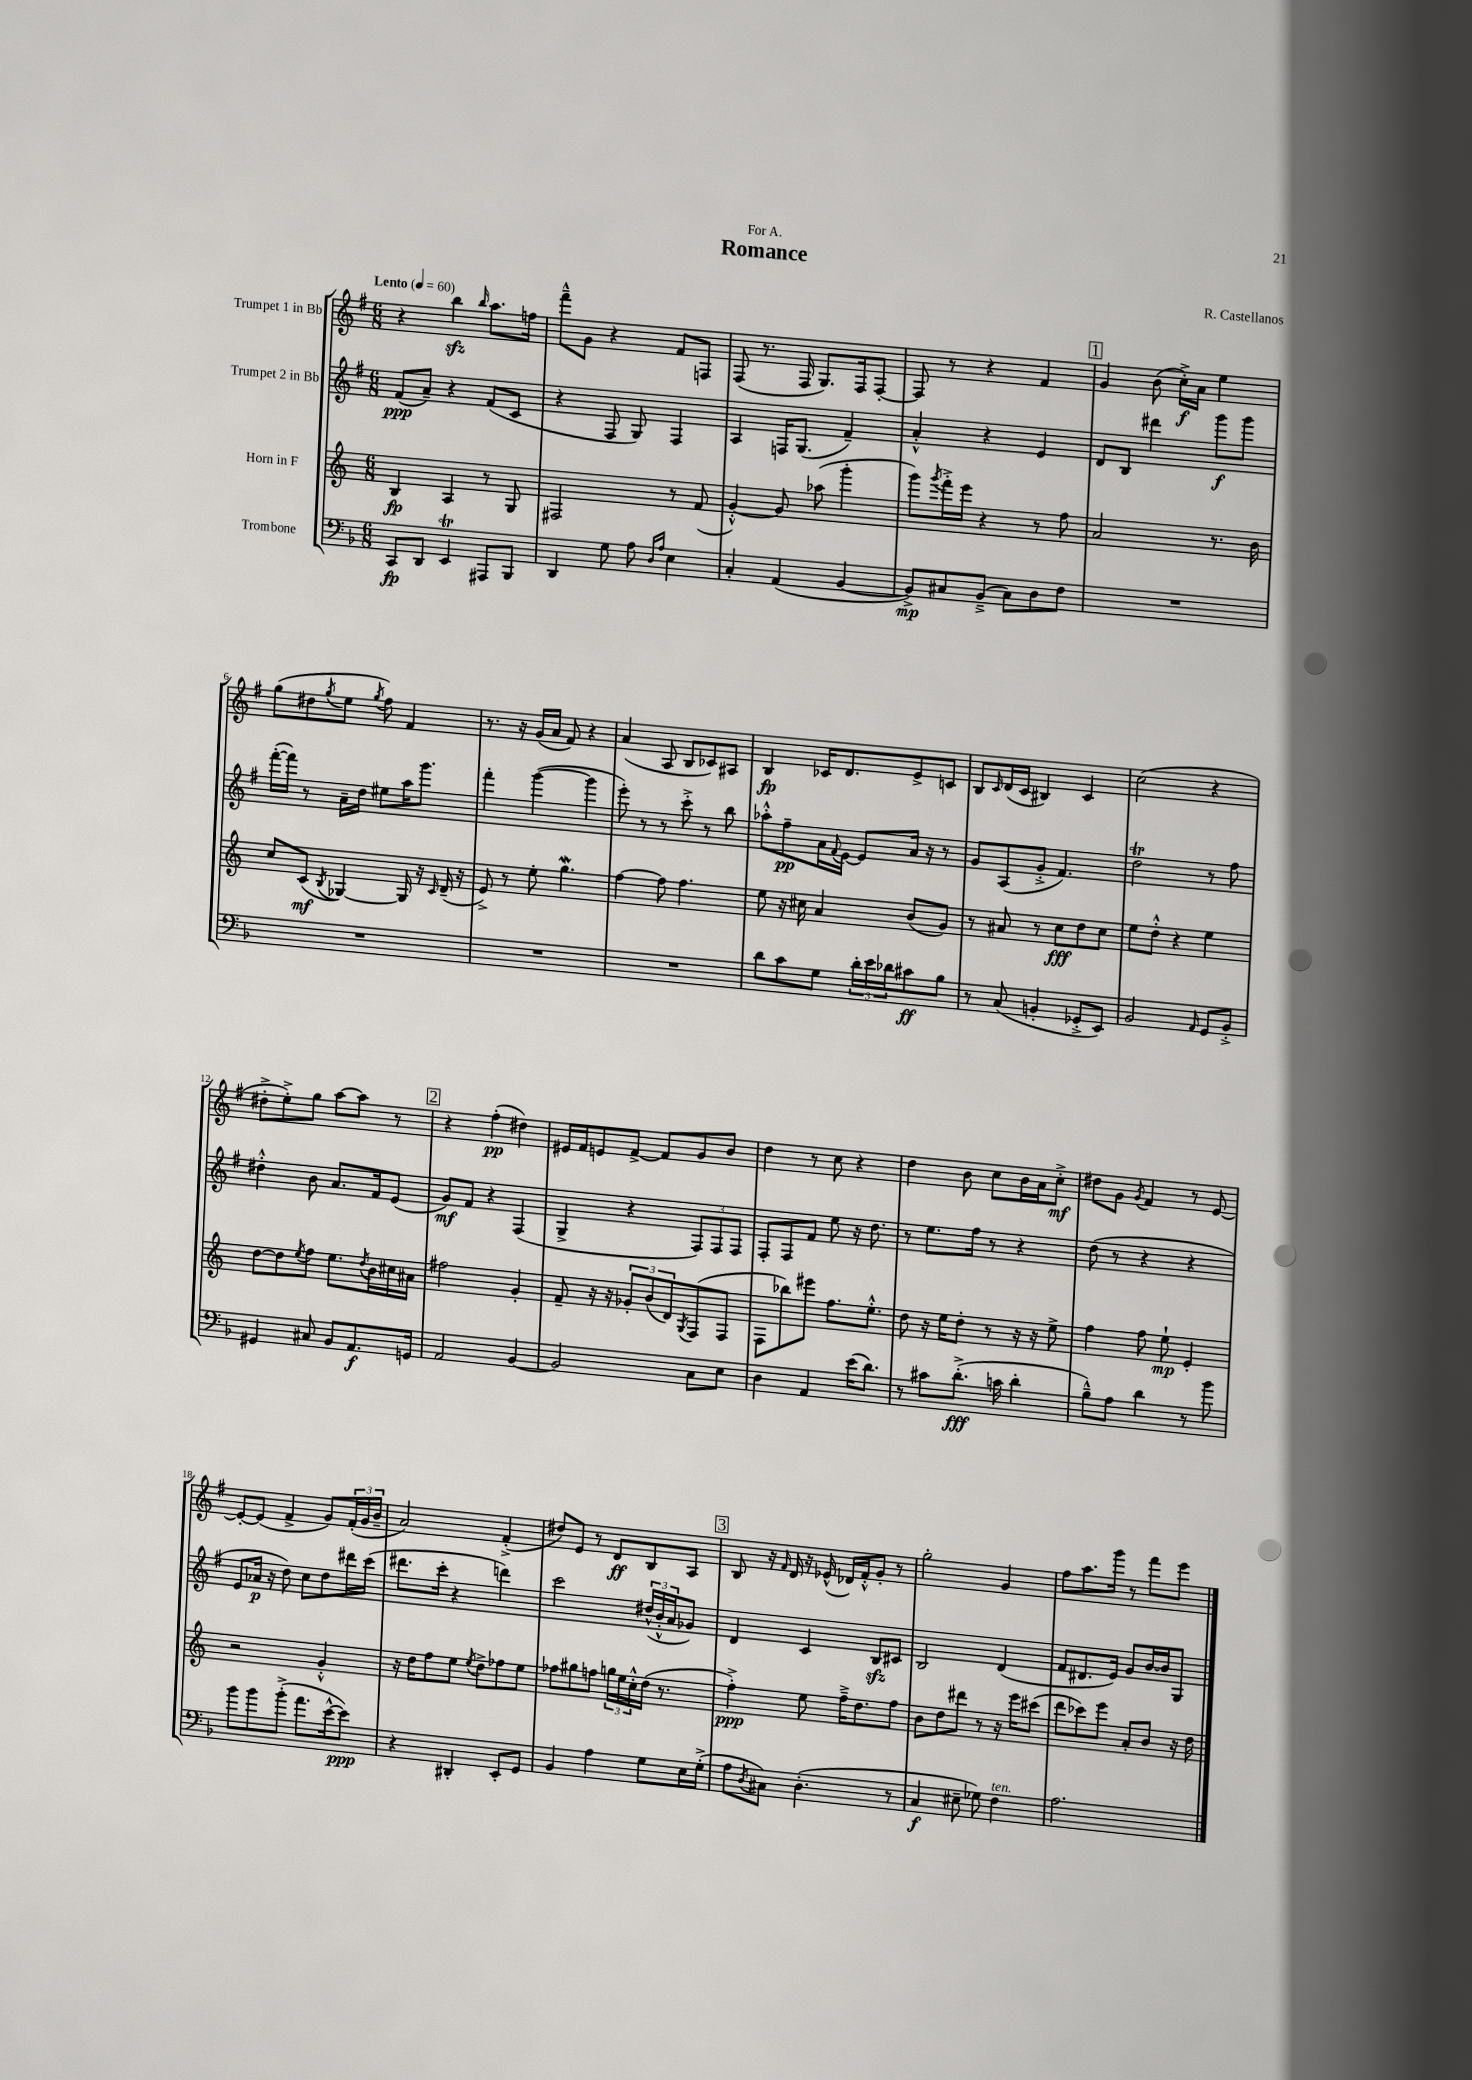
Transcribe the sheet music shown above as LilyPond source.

\header { title = "Romance" composer = "R. Castellanos" dedication = "For A." }
<<
\new StaffGroup <<
\new Staff = "s0" \with { instrumentName = "Trumpet 1 in Bb" } {
    \clef treble \key g \major \numericTimeSignature \time 6/8 \tempo "Lento" 4 = 60
    r4 b''4\sfz \grace { b''16 } a''8. f''16 |
    fis'''8---^ g'8 r4 fis'8 f8 |
    fis8( r8. fis16 g8.) fis16 fis8~-. |
    fis8 r8 r4 fis'4 |
    \mark \markup { \box "1" } g'4 b'8( c''16-.->\f) a'16 e''4 |
    g''8( dis''8 \acciaccatura { g''8 } e''8 \acciaccatura { g''8 } fis''8) fis'4 |
    r8. r16 g'16( a'16 fis'8) r4 |
    a'4( a8 b8 ces'8) ais8 |
    b4\fp ces'16 d'8. e'8-> c'8 |
    b8 \grace { c'16 } d'16( c'16 bis4) c'4 |
    c''2( r4 |
    dis''8-.-> e''8-.->) g''8 a''8~ a''8 r8 |
    \mark \markup { \box "2" } r4 fis''4-.\pp( dis''4) |
    eis'16 fis'16 e'8 fis'8~-> fis'8 g'8 b'8 |
    d''4 r8 c''8 r4 |
    d''4 b'8 c''8 b'16 a'16 c''8-.->\mf |
    dis''8 g'8 \acciaccatura { g'8 } fis'4 r8 e'8~ |
    e'8~-. e'8( fis'4-> g'8) \tuplet 3/2 { fis'16-.( g'16 b'16-- } |
    a'2) fis'4-.->( |
    dis''8) e'8 r8 d'8\ff b8 a8 |
    \mark \markup { \box "3" } b8 r16 \grace { fis'16 } d'16 r16 ees'16-^( des'16) fis'16-.-^ g'8-. r8 |
    g''2-. g'4 |
    fis''8 a''8. g'''16 r8 fis'''8 e'''8 \bar "|." |
}
\new Staff = "s1" \with { instrumentName = "Trumpet 2 in Bb" } {
    \clef treble \key g \major \numericTimeSignature \time 6/8
    fis'8\ppp( a'8--) r4 fis'8( c'8 |
    r4 fis8 g8) fis4 |
    a4 f16 g8.( fis'4--) |
    a'4-.-^ r4 e'4 |
    \mark \markup { \box "1" } d'8 b8 dis'''4 g'''8\f g'''8 |
    fis'''16~-.( fis'''16) r8 a'16-- d''16 eis''8 a''16 g'''8. |
    fis'''4-. g'''4~( g'''4 |
    e'''8-.) r8 r8 c'''8-.-> r8 b''8 |
    aes''8-.-^ fis''8--\pp a'16 \appoggiatura { fis'8 } e'16~ e'8 a'16 r16 r8 |
    g'8 a8( g'8-.-> fis'4.) |
    d''2\trill r8 fis''8 |
    dis''4-.-^ b'8 a'8. fis'16 e'8( |
    \mark \markup { \box "2" } g'8\mf) fis'8 r4 fis4( |
    g4-> r4 \tuplet 3/2 { fis8) fis8 fis8 } |
    fis8-. fis8 fis'8 e''8 r16 d''8. |
    r8 e''8. fis''16 r8 r4 |
    d''8( r8 r4 r4 |
    e'8 aes'16\p r16 d''8) c''8 d''8 dis'''16 c'''16( |
    dis'''8. c'''16-. r4 d'''4) |
    c'''2 \tuplet 3/2 { dis''16-^( b'16-.-^ a'16 } ges'8) |
    \mark \markup { \box "3" } d'4 c'4 b8\sfz cis'8 |
    b2 d'4( |
    fis'8 dis'8. e'16) g'8 b'16~ b'16 g8 \bar "|." |
}
\new Staff = "s2" \with { instrumentName = "Horn in F" } {
    \clef treble \key c \major \numericTimeSignature \time 6/8
    b4\fp a4 r8 g8 |
    fis2 r8 f'8( |
    g'4~-.-^) g'8 aes''8( g'''4-. |
    g'''8) \acciaccatura { g'''8 } f'''16-.-> e'''16 r4 r8 f''8 |
    \mark \markup { \box "1" } a'2 r8. b'16 |
    c''8 c'8\mf( \acciaccatura { b8 } ges4~) ges16 r16 \grace { c'16 } d'16--( r16 |
    e'8->) r8 e''8-. g''4.\mordent |
    f''4~ f''8 f''4. |
    e''8 r16 cis''16 a'4 b'8( g'8) |
    r8 ais'8 r8 c''8\fff d''8 c''8 |
    e''8 d''8-.-^ r4 e''4 |
    d''8~ d''8 \acciaccatura { e''8 } f''8 e''8. \acciaccatura { d''8 } b'16 cis''16 ais'16 |
    \mark \markup { \box "2" } fis''2 g'4-. |
    f'8-- r16 r16 \tuplet 3/2 { ges'8-. b'8( d'8) } \acciaccatura { g8 } f8( f8 |
    f8 bes''8) eis'''8 f''8. e''8.-.-^ |
    d''8 r16 e''16 d''8-. r8 r16 r16 e''8-> |
    f''4 f''8 e''8-!\mp e'4-. |
    r2 g'4-.-^ |
    r16 d''16 f''8 e''8 \acciaccatura { e''8 } d''8-> fes''8 e''8 |
    fes''8 gis''8 f''8 \tuplet 3/2 { g''16 e''16 c''16-.-^ } d''16( r8. |
    \mark \markup { \box "3" } f''4-.->\ppp) e''8 f''16---> d''8. f''8 |
    b'8 d''8 dis'''8 r8 r16 e'''16 cis'''8( |
    d'''8 ces'''8) e'''8 a'8-. b'8 r16 d''16 \bar "|." |
}
\new Staff = "s3" \with { instrumentName = "Trombone" } {
    \clef bass \key f \major \numericTimeSignature \time 6/8
    c,8\fp d,8 e,4\trill ais,,8 bes,,8 |
    d,4 g8 a8 \grace { d16 a16 } e4 |
    c4-. a,4( bes,4~ |
    bes,8->\mp) cis8 bes,8--->( cis8) d8 f8 |
    \mark \markup { \box "1" } R2. |
    R2. |
    R2. |
    R2. |
    d'8 c'8 g8 \tuplet 3/2 { d'16-. e'16 des'16 } cis'8\ff bes8 |
    r8 c8( b,4-. ges,8-.-> e,8) |
    bes,2 \grace { a,16 } g,8 bes,8-.-> |
    gis,4 cis8 bes,8 a,8.\f g,16 |
    \mark \markup { \box "2" } a,2 bes,4~ |
    bes,2 c8 e8 |
    d4 a,4 e'16( d'8.) |
    r8 cis'8 d'8.-.->\fff( c'16 d'4-. |
    bes8---^) a8 d'4 r8 bes'8 |
    bes'8 bes'8 bes'8-.->( a'8. e'16~-^ e'8\ppp) |
    r4 dis,4-. e,8-. g,8 |
    bes,4 a4 g8 e16 g16-.->( |
    \mark \markup { \box "3" } a8 \acciaccatura { d8 } cis8) d4.-.( r8 |
    c4\f eis8-- ges8) f4^\markup { \italic "ten." } |
    a2. \bar "|." |
}
>>
>>
